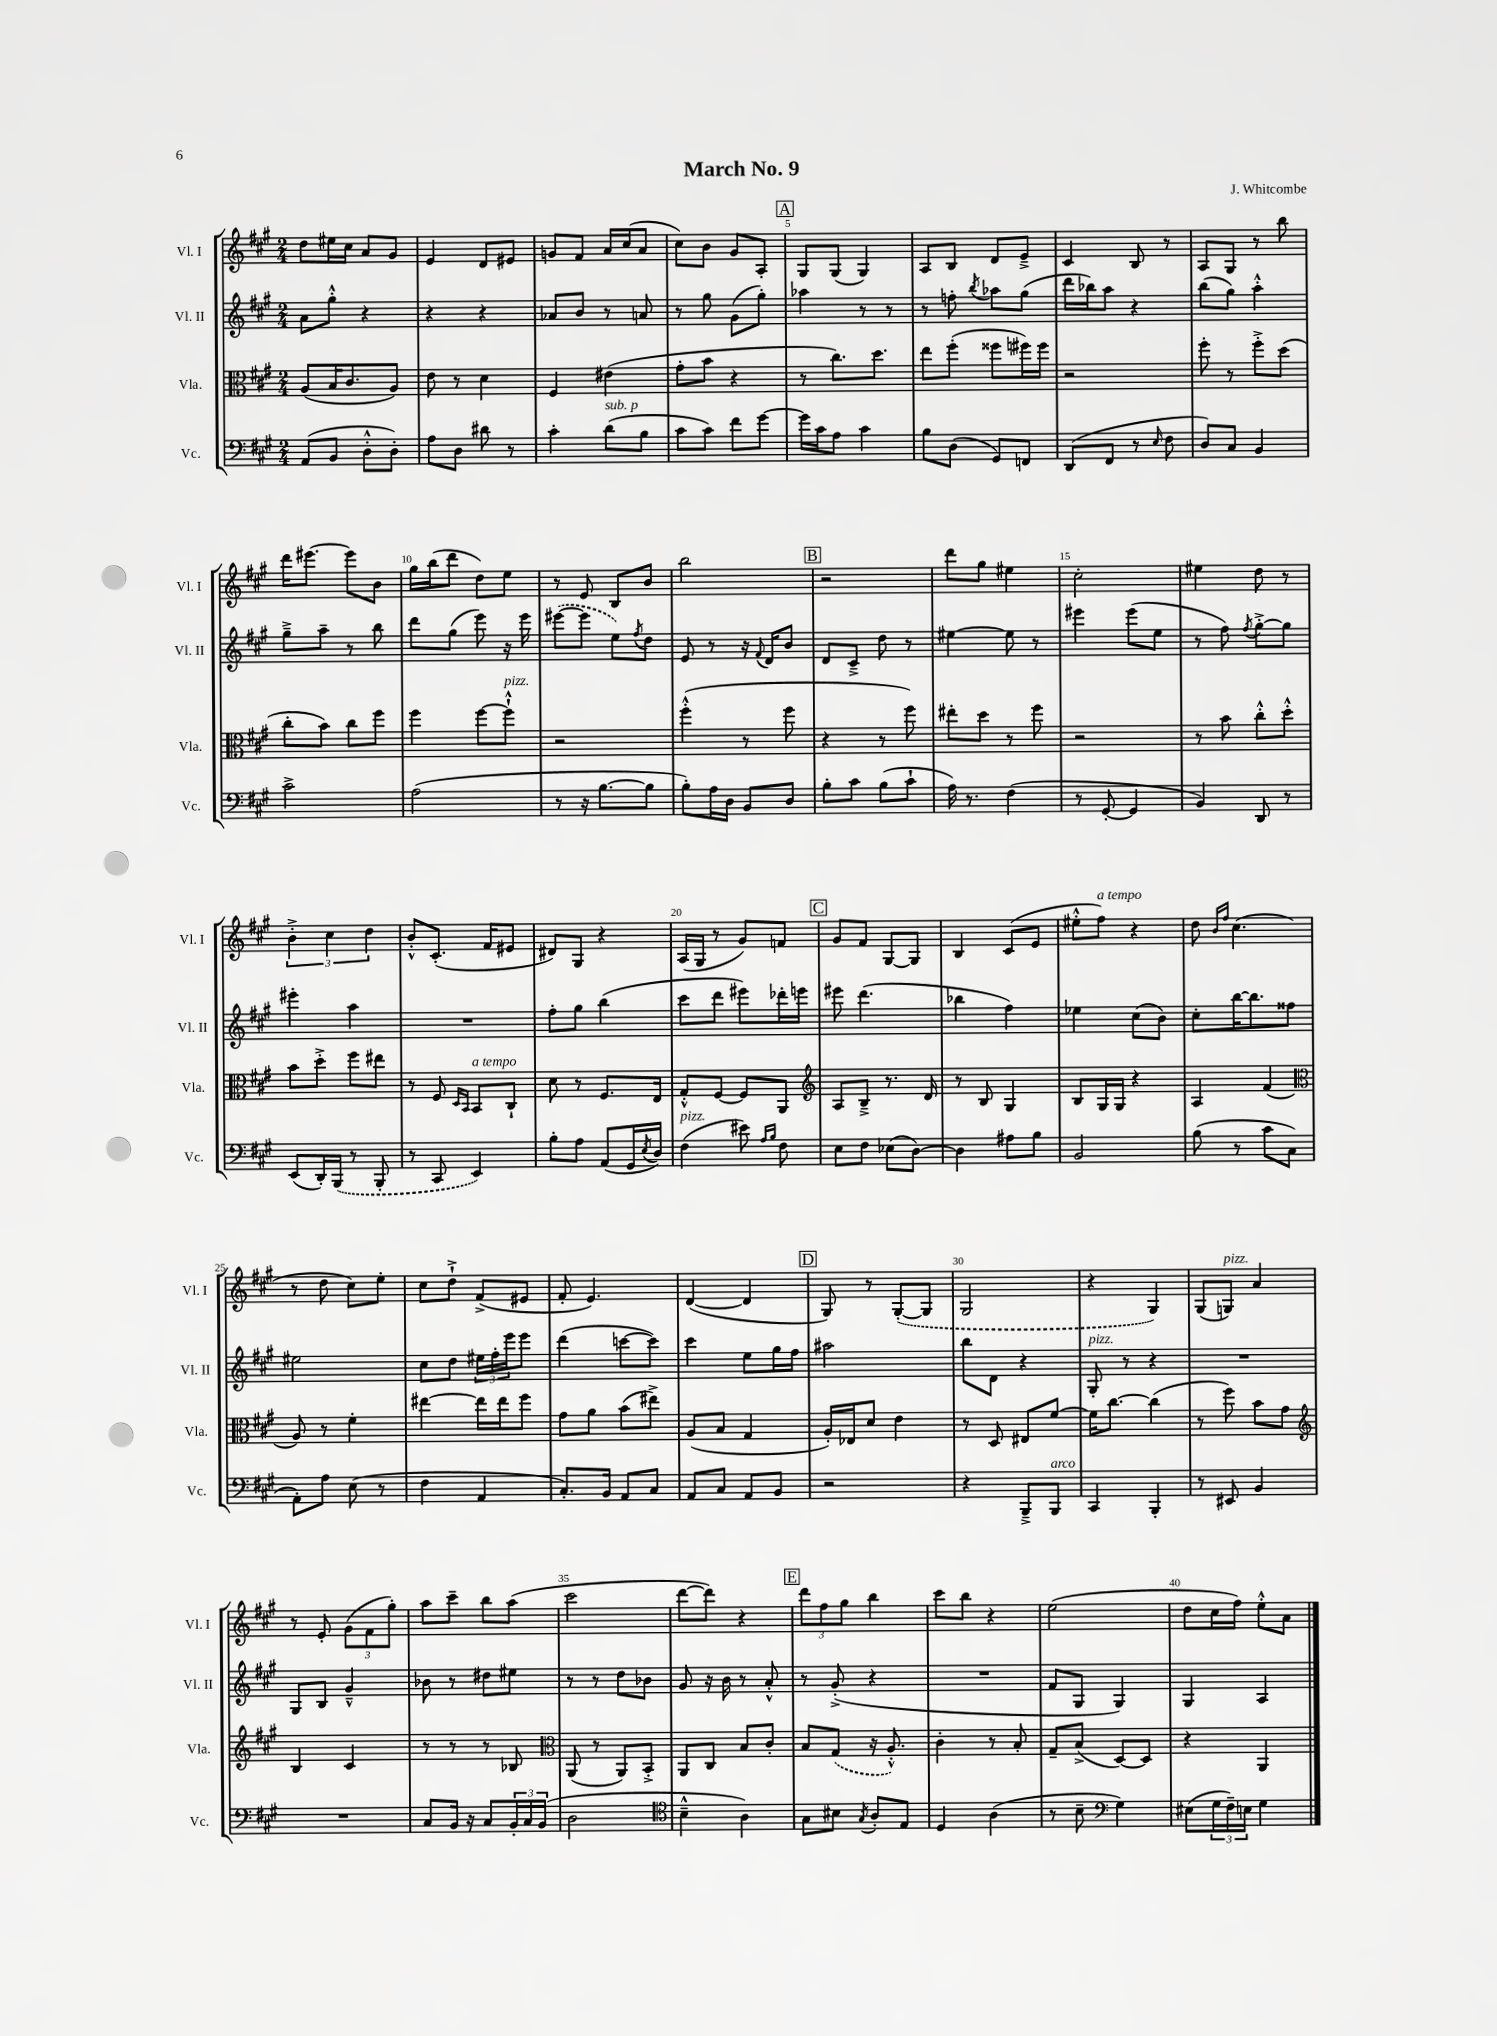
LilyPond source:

\header { title = "March No. 9" composer = "J. Whitcombe" }
<<
\new StaffGroup <<
\new Staff = "s0" \with { instrumentName = "Vl. I" shortInstrumentName = "Vl. I" } {
    \clef treble \key a \major \numericTimeSignature \time 2/4
    d''8 eis''16 cis''16 a'8 gis'8 |
    e'4 d'8 eis'8 |
    g'8 fis'8 a'16 cis''16( a'8 |
    cis''8) b'8 gis'8 a8-. |
    \mark \markup { \box "A" } gis8 gis8( gis4) |
    a8 b8 d'8 e'8---> |
    cis'4 b8 r8 |
    a8 gis8 r8 b''8 |
    d'''16 eis'''8.~ eis'''8 b'8 |
    gis''16 b''16( d'''8 d''8) e''8 |
    r8 e'8 b8 b'8 |
    b''2 |
    \mark \markup { \box "B" } r2 |
    d'''8 gis''8 eis''4 |
    cis''2-. |
    eis''4 d''8 r8 |
    \tuplet 3/2 { b'4-.-> cis''4 d''4 } |
    b'8-.-^ cis'8.-.( fis'16 eis'8 |
    dis'8) gis8 r4 |
    a16( gis16 r8 gis'8) f'8 |
    \mark \markup { \box "C" } gis'8 fis'8 gis8~ gis8 |
    b4 cis'8( e'8 |
    eis''8-.-^ fis''8^\markup { \italic "a tempo" }) r4 |
    d''8 \grace { b'16 fis''16 } cis''4.( |
    r8 d''8 cis''8) e''8-. |
    cis''8 d''8-!-> fis'8->( eis'8 |
    fis'8-. e'4.) |
    d'4~( d'4 |
    \mark \markup { \box "D" } gis8) r8 \once \slurDashed gis8~-.( gis8 |
    gis2 |
    r4 gis4) |
    gis8( g8^\markup { \italic "pizz." }) a'4 |
    r8 e'8-. \tuplet 3/2 { gis'8( fis'8 gis''8-.) } |
    a''8 cis'''8-- b''8 a''8( |
    cis'''2 |
    d'''8~ d'''8) r4 |
    \mark \markup { \box "E" } \tuplet 3/2 { d'''8 fis''8 gis''8 } b''4 |
    cis'''8 b''8 r4 |
    e''2( |
    d''8 cis''16 fis''16) e''8-.-^ a'8 \bar "|." |
}
\new Staff = "s1" \with { instrumentName = "Vl. II" shortInstrumentName = "Vl. II" } {
    \clef treble \key a \major \numericTimeSignature \time 2/4
    a'8 gis''8-.-^ r4 |
    r4 r4 |
    aes'8 b'8 r8 a'8 |
    r8 gis''8 gis'8( gis''8-.) |
    \mark \markup { \box "A" } aes''4 r8 r8 |
    r8 f''8-. \acciaccatura { b''8 } aes''8 gis''8( |
    d'''16 bes''16) a''8 r4 |
    b''8( gis''8) a''4-.-^ |
    gis''8---> a''8-- r8 b''8 |
    d'''8 gis''8( e'''8) r16 e'''16 |
    \once \slurDashed eis'''8~( eis'''8 e''8) \acciaccatura { fis''8 } d''8 |
    e'8 r8 r16 \appoggiatura { fis'8 } d'16 b'8 |
    \mark \markup { \box "B" } d'8 cis'8---> d''8 r8 |
    eis''4~ eis''8 r8 |
    eis'''4 eis'''8( e''8 |
    r8 fis''8) \acciaccatura { fis''8 } gis''8~-.-> gis''8 |
    eis'''4-. a''4 |
    R2 |
    fis''8-. gis''8 b''4( |
    cis'''8 d'''8 eis'''8) des'''16-. e'''16 |
    \mark \markup { \box "C" } eis'''8 d'''4.( |
    bes''4 fis''4) |
    ees''4 cis''8( b'8) |
    cis''8-. b''16~ b''8. fisis''8 |
    eis''2 |
    cis''8 d''8 \tuplet 3/2 { eis''16 fis''16-. e'''16 } e'''8 |
    d'''4( c'''8~ c'''8) |
    cis'''4 e''8 gis''16 fis''16 |
    \mark \markup { \box "D" } ais''2 |
    b''8 d'8 r4 |
    gis8-.^\markup { \italic "pizz." } r8 r4 |
    R2 |
    gis8 b8 gis'4---^ |
    bes'8 r8 dis''8 eis''8 |
    r8 r8 d''8 bes'8 |
    gis'8 r16 b'16 r8 a'8-.-^ |
    \mark \markup { \box "E" } r8 gis'8-.->( r4 |
    R2 |
    fis'8 gis8 gis4) |
    gis4 a4 \bar "|." |
}
\new Staff = "s2" \with { instrumentName = "Vla." shortInstrumentName = "Vla." } {
    \clef alto \key a \major \numericTimeSignature \time 2/4
    a8( b16 cis'8. a8) |
    e'8 r8 d'4 |
    fis4 eis'4( |
    gis'8-. b'8 r4 |
    \mark \markup { \box "A" } r8 cis''8.) d''8. |
    e''8 fis''8-.( fisis''8 fis''16) fis''16 |
    r2 |
    fis''8-. r8 fis''8-.-> d''8( |
    cis''8-. b'8) cis''8 fis''8 |
    fis''4 fis''8~ fis''8-!-^^\markup { \italic "pizz." } |
    r2 |
    fis''4-.-^( r8 fis''8 |
    \mark \markup { \box "B" } r4 r8 fis''8) |
    eis''8-. d''8 r8 fis''8 |
    r2 |
    r8 b'8 cis''8-.-^ d''8-.-^ |
    b'8 d''8-.-> fis''8 eis''8 |
    r8 fis8 \grace { d16 b,16 } b,8^\markup { \italic "a tempo" } cis8-! |
    d'8 r8 fis8. e16 |
    gis8-.-^ fis8~ fis8 a,8 |
    \mark \markup { \box "C" } \clef treble a8 b8---> r8. d'16 |
    r8 b8 gis4 |
    b8 gis16 gis16 r4 |
    a4 fis'4( |
    \clef alto a8) r8 fis'4-. |
    eis''4~ eis''16 eis''16 fis''8 |
    gis'8 a'8 b'8( eis''8->) |
    a8( b8 gis4 |
    \mark \markup { \box "D" } a16-.) ees16 d'8 e'4 |
    r8 d8 eis8 fis'8~ |
    fis'16 cis''8.~ cis''4( |
    r8 fis''8) b'8 gis'8 |
    \clef treble b4 cis'4 |
    r8 r8 r8 bes8 |
    \clef alto a,8( r8 a,8) b,8-.-> |
    a,8 cis8 b8 cis'8-. |
    \mark \markup { \box "E" } b8 \once \slurDashed gis8( r16 a8.-.-^) |
    cis'4-. r8 b8-. |
    gis8-- b8->( d8~) d8 |
    r4 a,4 \bar "|." |
}
\new Staff = "s3" \with { instrumentName = "Vc." shortInstrumentName = "Vc." } {
    \clef bass \key a \major \numericTimeSignature \time 2/4
    a,8( b,8 d8-.-^ d8-.) |
    a8 d8 dis'8 r8 |
    cis'4-. d'8^\markup { \italic "sub. p" }( b8 |
    cis'8 cis'8) fis'8 gis'8~ |
    \mark \markup { \box "A" } gis'16 cis'16 a8 cis'4 |
    b8 d8( gis,8) f,8 |
    d,8( fis,8 r8 \grace { e16 } fis8 |
    d8) cis8 b,4 |
    cis'2-> |
    a2( |
    r8 r16 b8.~ b8 |
    b8-.) a16 d16 b,8 d8 |
    \mark \markup { \box "B" } b8-. cis'8 b8( cis'8-! |
    a16) r8. fis4( |
    r8 gis,8~-. gis,4 |
    b,4) d,8 r8 |
    e,8( d,16-.) \once \slurDashed b,,16( r8 b,,8-. |
    r8 cis,8 e,4) |
    b8-. a8 a,8( gis,16 \acciaccatura { e8 } d16) |
    fis4^\markup { \italic "pizz." }( eis'8) \grace { a16 b16 } fis8 |
    \mark \markup { \box "C" } e8 fis8 ees8( d8~) |
    d4 ais8 b8 |
    b,2 |
    b8( r8 cis'8 cis8 |
    a,8-.) a8 e8( r8 |
    fis4 a,4 |
    cis8.-.) b,16 a,8 cis8 |
    a,8 cis8 a,8 b,8 |
    \mark \markup { \box "D" } r2 |
    r4 b,,8---> b,,8^\markup { \italic "arco" } |
    cis,4 b,,4-. |
    r8 eis,8 b,4 |
    R2 |
    cis8 b,16 r16 cis8 \tuplet 3/2 { b,16-. cis16 b,16( } |
    d2 |
    \clef tenor b4---^ a4) |
    \mark \markup { \box "E" } gis8 bis8 \acciaccatura { gis8 } a8-. e8 |
    d4 a4( |
    r8 b8-- \clef bass gis4) |
    eis8( \tuplet 3/2 { gis16 fis16--) e16 } gis4 \bar "|." |
}
>>
>>
\layout { \context { \Score \override BarNumber.break-visibility = ##(#f #t #t) barNumberVisibility = #(every-nth-bar-number-visible 5) } }
